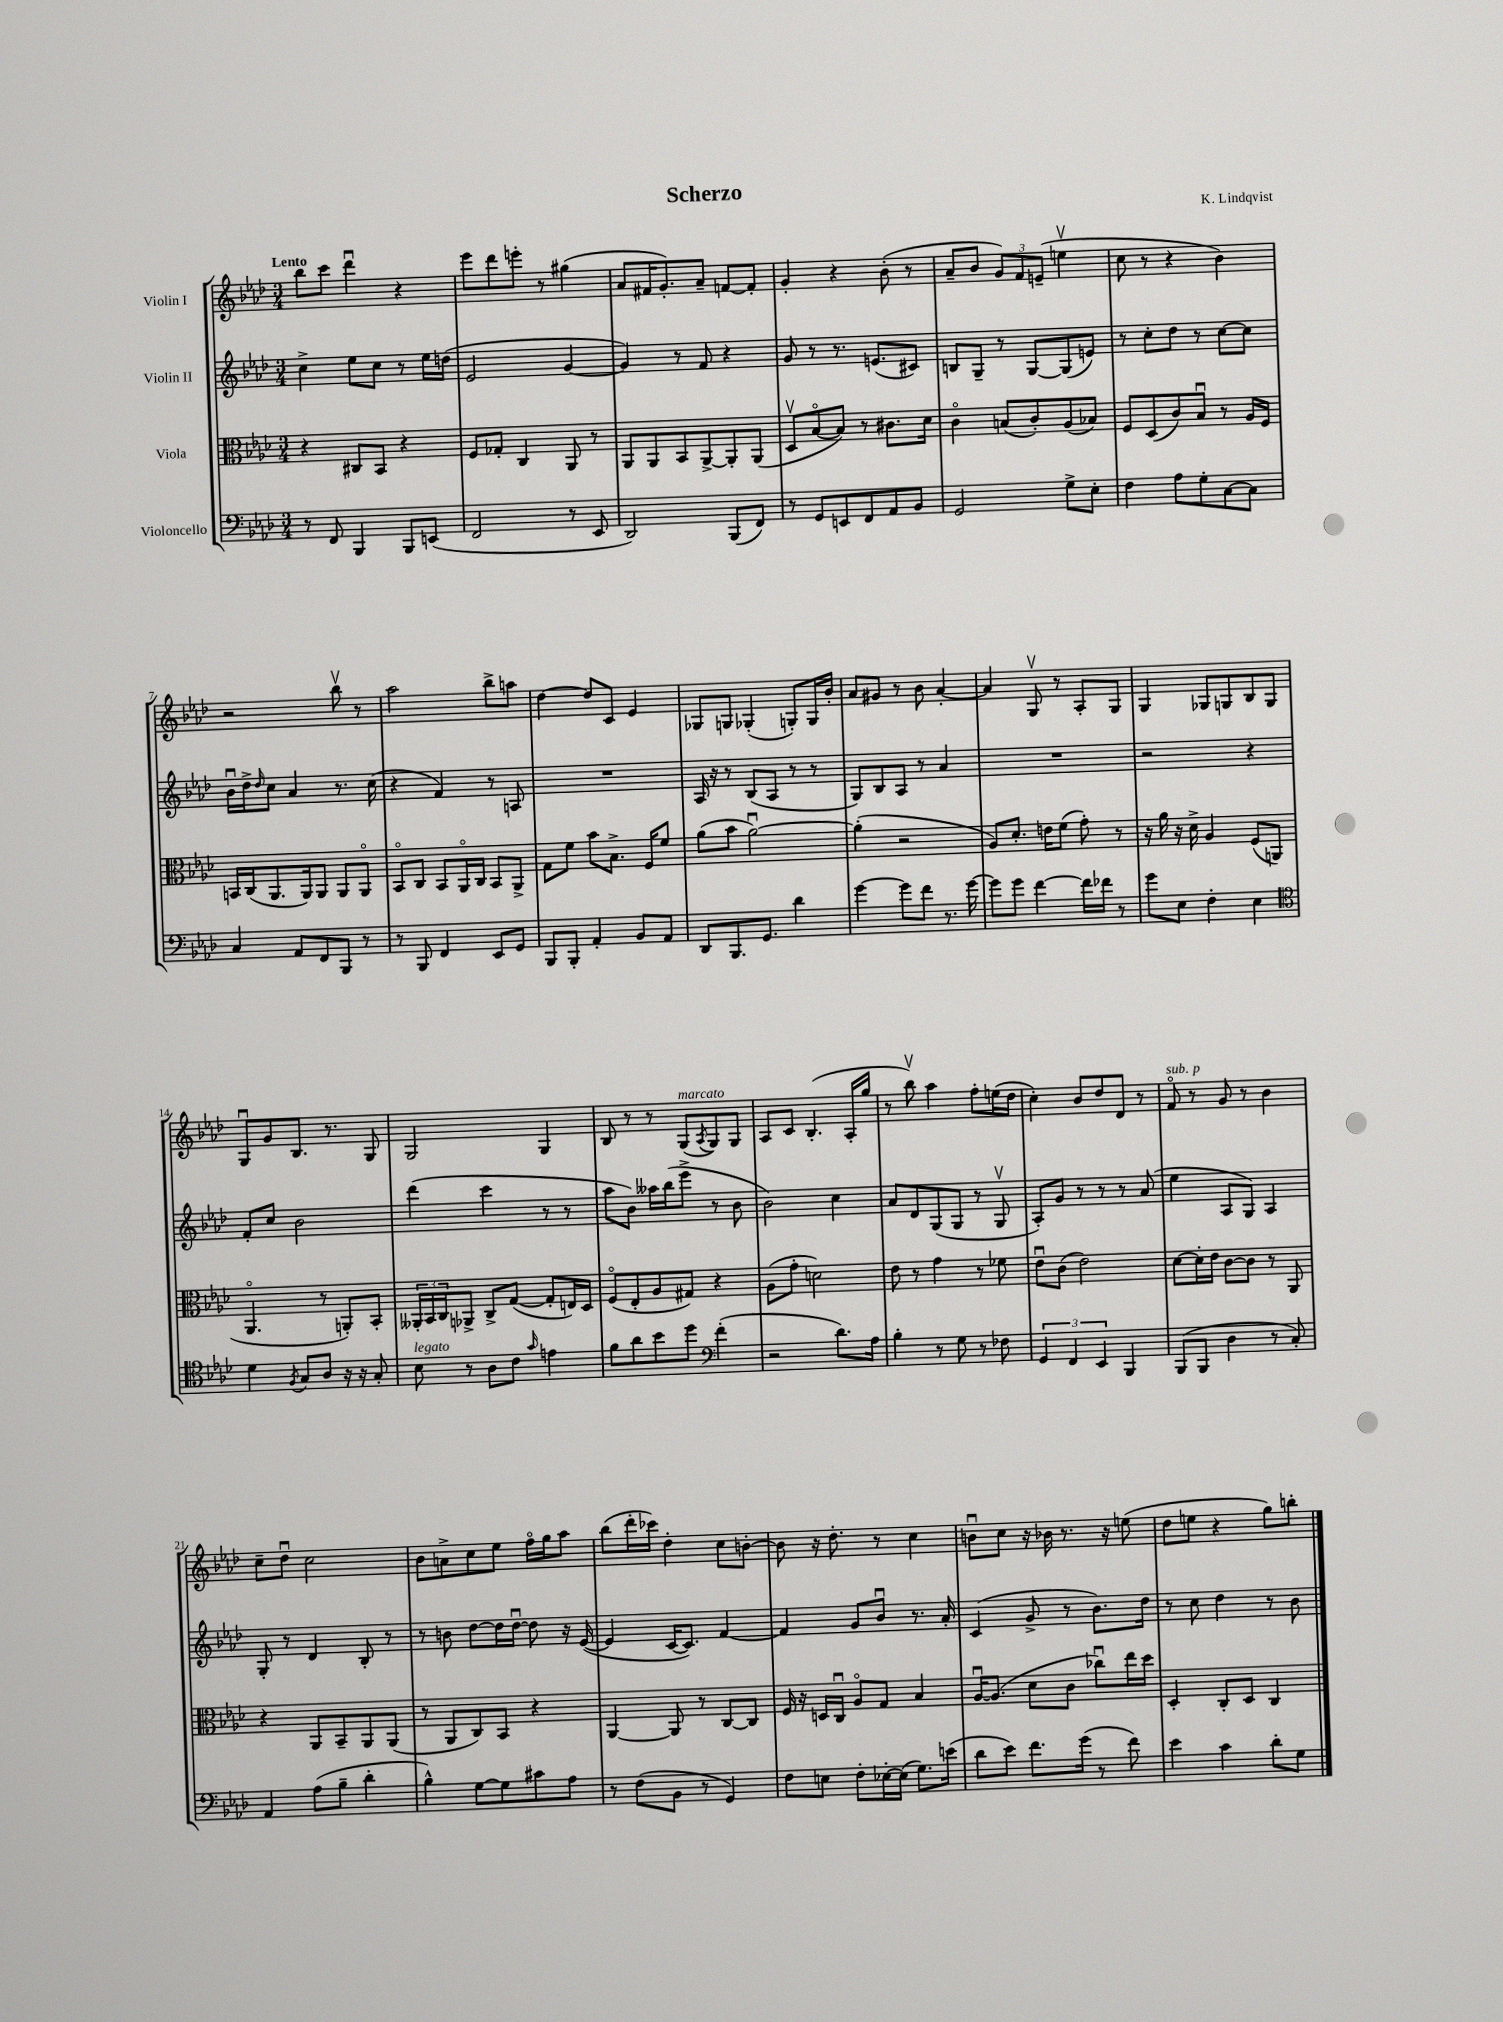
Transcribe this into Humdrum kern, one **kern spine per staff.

**kern	**kern	**kern	**kern
*part4	*part3	*part2	*part1
*staff4	*staff3	*staff2	*staff1
*I"Violoncello	*I"Viola	*I"Violin II	*I"Violin I
*clefF4	*clefC3	*clefG2	*clefG2
*k[b-e-a-d-]	*k[b-e-a-d-]	*k[b-e-a-d-]	*k[b-e-a-d-]
*M3/4	*M3/4	*M3/4	*M3/4
=1	=1	=1	=1
!	!	!	!LO:TX:a:B:t=Lento
8r	4r	4cc^\	8bb-\L
8FF/	.	.	8ccc\J
4BBB-/	8C#X/L	8ee-\L	4ddd-u\
.	8BB-/J	8cc\J	.
8BBB-/L	4r	8r	4r
(8EEn/J	.	16ee-\LL	.
.	.	(16ddn\JJ	.
=2	=2	=2	=2
2FF/	8F/L	2e-/	8eee-\L
.	8G-X'/J	.	8ddd-\
.	4C/	.	8eeen'\J
.	.	.	8r
8r	8AA-/	[4g/	(4gg#X\
8EE-/	8r	.	.
=3	=3	=3	=3
2DD-/)	8AA-/L	4g/])	8a-/L
.	8AA-/	.	16f#X/K
.	.	.	8.g'/)
.	8BB-/	8r	.
.	[8AA-^/	8f/	8a-~/J
(8BBB-/L	8AA-'/]	4r	[8fn/L
8FF/J)	(8AA-/J	.	8f'/J]
=4	=4	=4	=4
8r	8D-v/L	8g/	4g'/
8GG/L	[8B-/	8r	.
8EEn/	8B-/J])	8.r	4r
8FF/	8r	.	.
.	.	(8.en/L	.
8AA-/	8.c#X\L	.	(8b-'\
8BB-/J	.	8c#X/J)	8r
.	16d-\Jk	.	.
=5	=5	=5	=5
2GG/	4c\	8Bn/L	8a-~/L
.	.	8G~/J	8b-/J
.	(8Bn/L	8r	12g/L)
.	.	.	12f/
.	8c'/)	[8G/L	.
.	.	.	(12en~/J
8G^\L	(8A-/	(8G/]	4eenv\
8E-'\J	8B-X/J)	8en/J)	.
=6	=6	=6	=6
4F\	8F/L	8r	8cc\
.	(8D-/	8cc'\L	8r
8A-\L	8c/)	8dd-\J	4r
8G'\	8B-u/J	8r	.
[8C\	8r	[8cc\L	4b-\)
8C\J]	16A-/LL	8cc\J]	.
.	16F/JJ	.	.
!!LO:LB:g=z
=7	=7	=7	=7
4C/	16BBn/LL	16b-u\LL	2r
.	(16C/J	16dd-^\J	.
.	.	16qqdd-/	.
.	8.AA-/	8cc\J	.
8AA-/L	.	4a-/	.
.	16AA-/k)	.	.
8FF/	8AA-/J	.	.
8BBB-/J	8AA-/L	8.r	8bb-v\
8r	8AA-/J	.	8r
.	.	(16cc\	.
=8	=8	=8	=8
8r	8BB-/L	4r	2aa-\
8BBB-/	8C/J	.	.
4FF/	8BB-/L	4f/)	.
.	16AA-/L	.	.
.	16C/JJ	.	.
8EE-/L	8BB-/L	8r	8bb-^\L
8GG/J	8AA-^/J	8An/	8aan\J
=9	=9	=9	=9
8BBB-/L	8G\L	2.r	[4dd-\
8BBB-'/J	8f\J	.	.
4AA-'/	8b-\L	.	8dd-/L]
.	8.B-^\J	.	8c/J
8BB-/L	.	.	4e-/
.	16F/KL	.	.
8AA-/J	8f/J	.	.
=10	=10	=10	=10
8DD-/L	(8a-\L	16A-/	8G-X/L
.	.	16r	.
8.BBB-/	8b-\J	8r	8Gn/J
.	[2a-u\)	(8B-/L	(4G-X'/
8.GG/J	.	.	.
.	.	8A-/J	.
4d-\	.	8r	8Gn'/L)
.	.	8r	16G/L
.	.	.	16b-'/JJ
=11	=11	=11	=11
[4g\	(4a-'\]	8G/L)	8a-/L
.	.	8B-/	8g#X/J
8g\L]	2r	8A-/J	8r
8f\J	.	8r	8b-\
8.r	.	4a-/	[4a-'/
[16g\	.	.	.
=12	=12	=12	=12
8g\L]	8A-/L)	2.r	4a-/]
8g\J	8.d-'/J	.	.
[4f\	.	.	8Gv/
.	16en\KL	.	.
.	(8f\J	.	8r
16f\LL]	8g'\)	.	8A-'/L
16f-X\JJ	.	.	.
8r	8r	.	8G/J
=13	=13	=13	=13
8g\L	16r	2r	4G/
.	16a-\	.	.
8E-\J	16r	.	.
.	16d-^\	.	.
4F'\	4A-/	.	8G-X/L
.	.	.	8Gn/
4E-\	(8F/L	4r	8B-/
.	8AAn/J	.	8G/J
!!LO:LB:g=z
=14	=14	=14	=14
*clefC4	*	*	*
4d-\	4.AA-/	8f'/L	8Gu/L
.	.	8cc/J	8g/
8qF/	.	.	.
8G/L	.	2b-\	8.B-/J
8A-/J	8r	.	.
.	.	.	8.r
16r	8AAn'/L)	.	.
16r	.	.	.
8G'/	8BB-'/J	.	8G/
=15	=15	=15	=15
!LO:TX:a:i:t=legato	!	!	!
8B-\	24AA--X'/LL	(4ddd-\	2G/
.	24BB-/	.	.
.	24C/J	.	.
8r	8AA-X^/J	.	.
8A-\L	8C^/L	4ccc\	.
8c\J	([8G/J	.	.
16qqg/	.	.	.
4en\	8G'/L]	8r	4G/
.	16En/L)	8r	.
.	16D-/JJ	.	.
=16	=16	=16	=16
8f\L	(8F/L	8aa-\L	8B-/
8a-\	8E-'/	8b-\J)	8r
8b-\	8A-/	16aa--X\LL	8r
.	.	(16bb-\J	.
!	!	!	!LO:TX:a:i:t=marcato
8dd-\J	8G#X/J)	8eee-^\J	(8G/L
*clefF4	*	*	*
.	.	.	8qA-/
(4f'\	4r	8r	8G/)
.	.	8b-\	8G/J
=17	=17	=17	=17
2r	(8A-\L	2b-\)	8A-/L
.	8g'\J	.	8c/J
.	2dn\)	.	(4.B-'/
8.d-\L)	.	4cc\	.
.	.	.	16A-'/LL
16A-\Jk	.	.	16gg/JJ
=18	=18	=18	=18
4B-'\	8e-\	8a-/L	8r
.	8r	8d-/	8bb-v\)
8r	4g\	(8G/	4aa-\
8G\	.	8G/J	.
8r	8r	8r	8ff'\L
8F-X\	8f-X\	8Gv/	(16een\L
.	.	.	16dd-\JJ
=19	=19	=19	=19
6GG/	8e-u\L	8A-'/L)	4cc'\)
.	(8c\J	8g/J	.
6FF/	.	.	.
.	2e-\)	8r	8b-/L
6EE-/	.	.	.
.	.	8r	8dd-/
4BBB-/	.	8r	8d-/J
.	.	(8a-/	8r
=20	=20	=20	=20
!	!	!	!LO:TX:a:i:t=sub. p
(8BBB-/L	[8d-\L	4ee-\	8f/
8BBB-/J	16d-'\L]	.	8r
.	16e-\JJ	.	.
4D-\	[8c\L	8A-/L	8g/
.	8c\J]	8G/J)	8r
8r	8r	4A-/	4b-\
8C'/)	8AA-/	.	.
!!LO:LB:g=z
=21	=21	=21	=21
4AA-/	4r	8G'/	8cc~\L
.	.	8r	8dd-u\J
(8A-\L	8AA-/L	4d-/	2cc\
8B-~\J	8BB-~/	.	.
4d-'\	8AA-/	8B-'/	.
.	(8AA-/J	8r	.
=22	=22	=22	=22
4B-^^\)	8r	8r	8b-\L
.	8AA-/L	8bn\	8an^\
[8G\L	8C/)	[8dd-\L	8cc\
8G\]	8BB-/J	16dd-\L]	8ee-\J
.	.	[16dd-u\JJ	.
8c#X\	4r	8dd-\]	16ff\LL
.	.	.	16gg\J
8A-\J	.	16r	8aa-\J
.	.	([16e-/	.
=23	=23	=23	=23
8r	[4AA-/	4e-/]	(8bb-\L
(8F\L	.	.	16ddd-'\L
.	.	.	16ccc-X\JJ)
8BB-\J	8AA-/]	[16c/KL	4dd-'\
.	.	8.c/J])	.
8r	8r	.	.
4GG/)	[8C/L	[4f/	8cc\L
.	8C/J]	.	[8bn'\J
=24	=24	=24	=24
8F\L	16F/	4f/]	8b\]
.	16r	.	.
8En\J	16Dn/LL	.	16r
.	16Cu/JJ	.	8.dd-'\
8F'\L	8A-/L	8g/L	.
[16E-X'\L	8G/J	8b-u/J	8r
(16E-\JJ]	.	.	.
8.G\L)	4B-/	8.r	4cc\
(16en\Jk	.	16a-'/	.
=25	=25	=25	=25
8d-\L	[16A-u/KL	(4c/	8bnu\L
.	(8.A-/J]	.	.
8e-\J)	.	.	8cc\J
8.f\L	8d-\L	8g^/	16r
.	.	.	16b-X\
.	8c\J	8r	8.r
(16g\Jk	.	.	.
8r	8cc-Xu\L)	8.b-\L)	.
.	.	.	16r
8f\)	16ee-\L	.	(8een\
.	16dd-\JJ	16dd-\Jk	.
=26	=26	=26	=26
4e-\	4D-'/	8r	8dd-\L
.	.	8cc\	8een\J
4c\	8C'/L	4dd-\	4r
.	8D-/J	.	.
8d-'\L	4C/	8r	8gg\L)
8G\J	.	8b-\	8bbn'\J
==	==	==	==
*-	*-	*-	*-
